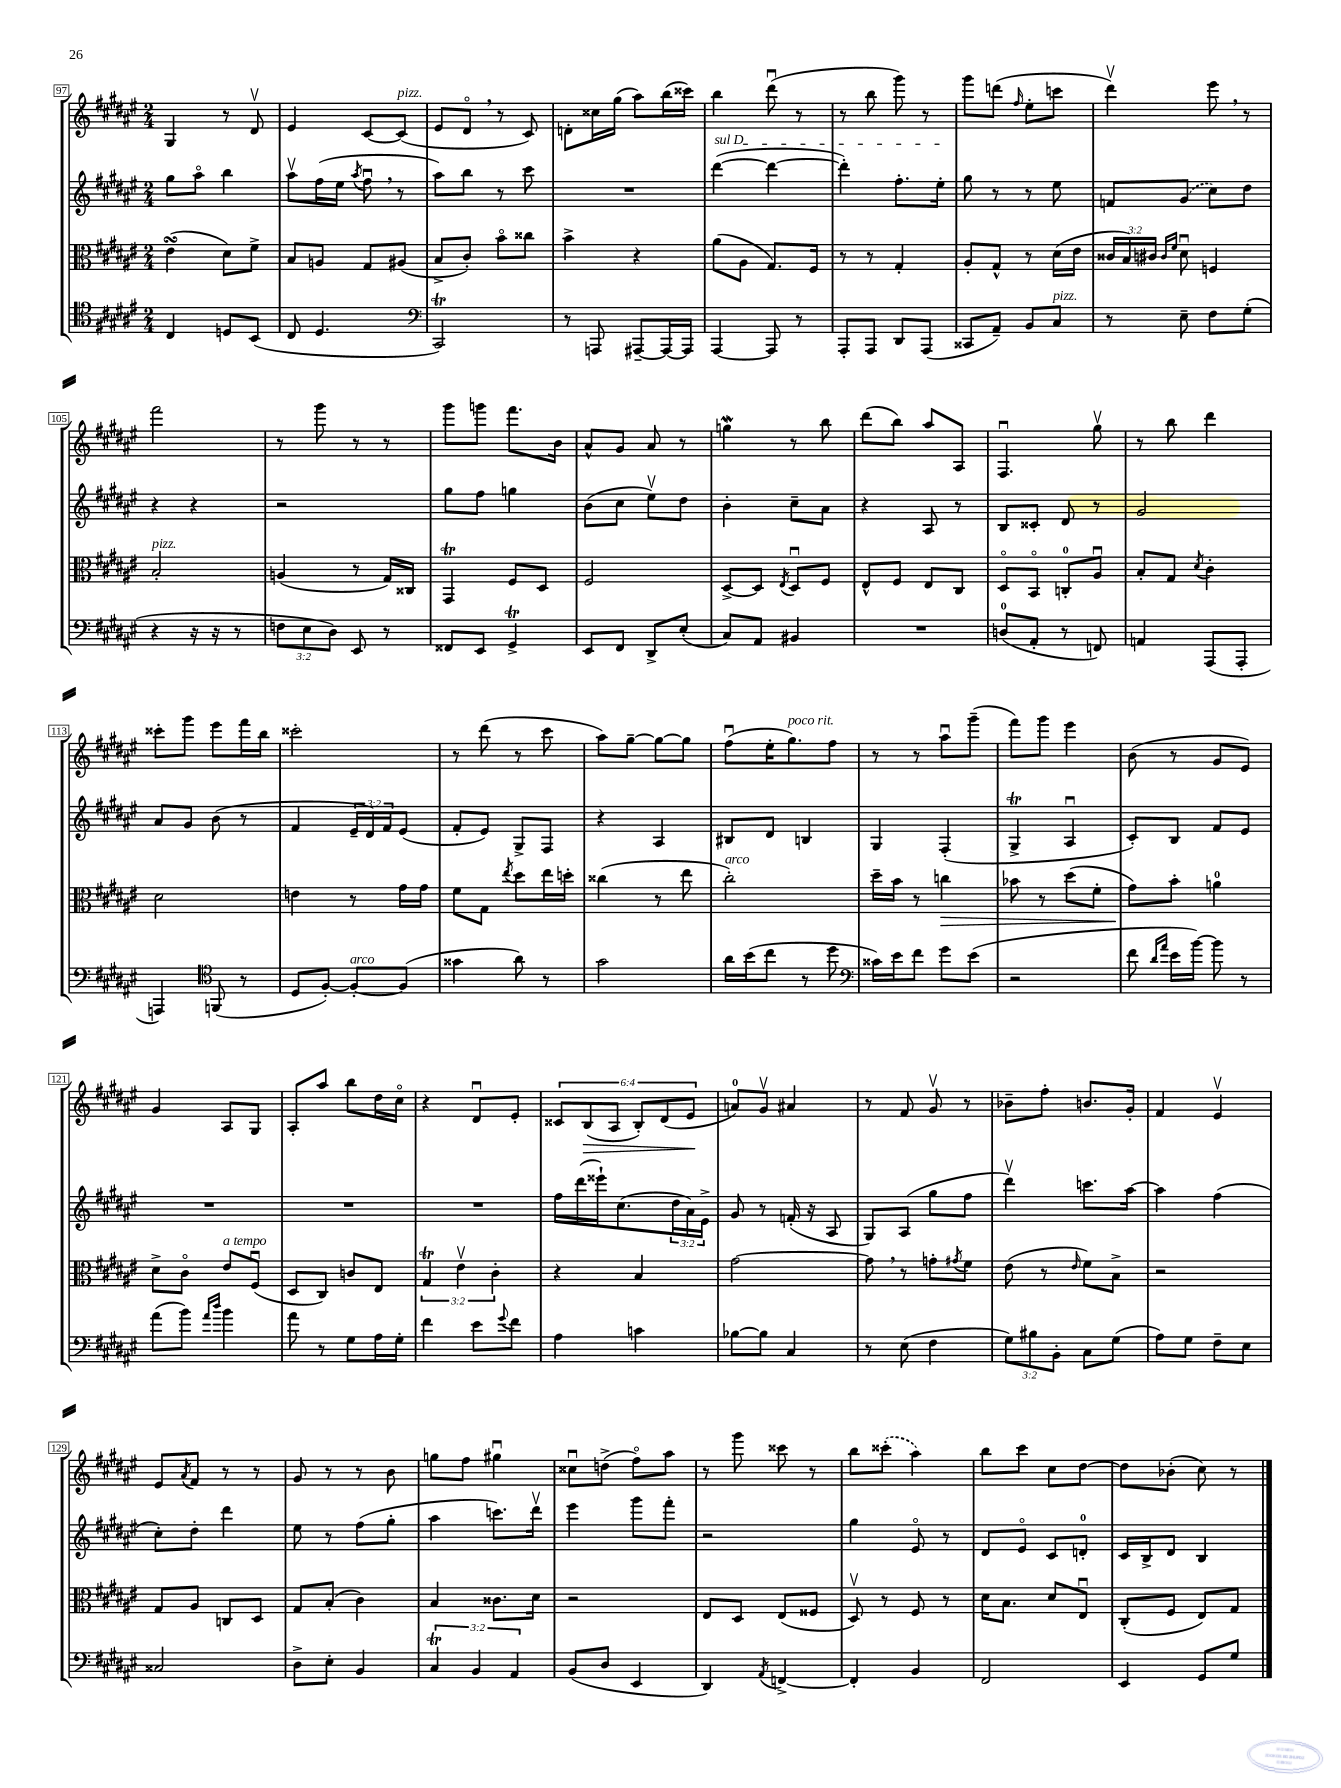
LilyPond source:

<<
\new StaffGroup <<
\new Staff = "s0" {
    \clef treble \key fis \major \numericTimeSignature \time 2/4 \override Staff.TupletNumber.text = #tuplet-number::calc-fraction-text
    gis4 r8 dis'8\upbow |
    eis'4 cis'8~ cis'8^\markup { \italic "pizz." }( |
    eis'8 dis'8\flageolet \breathe r8 cis'8) |
    d'8-. cisis''16 gis''16( ais''8) b''16( cisis'''16) |
    b''4 dis'''8\downbow( r8 |
    r8 b''8 gis'''8) r8 |
    gis'''8 d'''8( \grace { fis''16 } eis''8-. c'''8 |
    dis'''4\upbow) eis'''8 \breathe r8 |
    fis'''2 |
    r8 gis'''8 r8 r8 |
    gis'''8 g'''8 fis'''8. b'16 |
    ais'8-^ gis'8 ais'8 r8 |
    g''4\mordent r8 b''8 |
    dis'''8( b''8) ais''8 ais8 |
    fis4.\downbow gis''8\upbow |
    r8 b''8 dis'''4 |
    cisis'''8-. gis'''8 eis'''8 fis'''16 b''16 |
    cisis'''2-. |
    r8 dis'''8( r8 cis'''8 |
    ais''8) gis''8~-- gis''8~ gis''8 |
    fis''8\downbow( eis''16-. gis''8.^\markup { \italic "poco rit." }) fis''8 |
    r8 r8 ais''8\downbow gis'''8--( |
    fis'''8) gis'''8 eis'''4 |
    b'8( r8 gis'8 eis'8) |
    gis'4 ais8 gis8 |
    ais8-. ais''8 b''8 dis''16 cis''16\flageolet |
    r4 dis'8\downbow eis'8-. |
    \tuplet 6/4 { cisis'8 b8\>( ais8 b8-.) dis'8( eis'8\! } |
    a'8-0) gis'8\upbow ais'4 |
    r8 fis'8 gis'8\upbow r8 |
    bes'8-- fis''8-. b'8. gis'16-. |
    fis'4 eis'4\upbow |
    eis'8 \acciaccatura { ais'8 } fis'8 r8 r8 |
    gis'8 r8 r8 b'8 |
    g''8 fis''8 gis''4\downbow |
    cisis''8\downbow d''8->( fis''8\flageolet) ais''8 |
    r8 gis'''8 cisis'''8 r8 |
    b''8 \once \slurDashed cisis'''8-.( ais''4) |
    b''8 cis'''8 cis''8 dis''8~ |
    dis''8 bes'8-.( cis''8) r8 \bar "|." |
}
\new Staff = "s1" {
    \clef treble \key fis \major \numericTimeSignature \time 2/4 \override Staff.TupletNumber.text = #tuplet-number::calc-fraction-text
    gis''8 ais''8\flageolet b''4 |
    ais''8\upbow fis''16( eis''16 \acciaccatura { ais''8 } fis''8\downbow \breathe r8 |
    ais''8) b''8 r8 cis'''8 |
    R2 |
    \once \override TextSpanner.bound-details.left.text = \markup { \italic "sul D" } dis'''4~\startTextSpan( dis'''4~ |
    dis'''4-.) fis''8.-. eis''16-.\stopTextSpan |
    gis''8 r8 r8 eis''8 |
    f'8 \once \slurDashed gis'8( cis''8) dis''8 |
    r4 r4 |
    r2 |
    gis''8 fis''8 g''4 |
    b'8( cis''8 eis''8\upbow) dis''8 |
    b'4-. cis''8-- ais'8 |
    r4 ais8 r8 |
    b8 cisis'8-. dis'8 r8 |
    gis'2 |
    ais'8 gis'8 b'8( r8 |
    fis'4 \tuplet 3/2 { eis'16-- dis'16) fis'16 } eis'8( |
    fis'8-. eis'8) gis8-> fis8 |
    r4 ais4 |
    bis8 dis'8 b4 |
    gis4 fis4-.( |
    gis4->\trill ais4\downbow |
    cis'8-.) b8 fis'8 eis'8 |
    R2 |
    R2 |
    R2 |
    fis''16 dis'''16( eisis'''16-!) cis''8.( \tuplet 3/2 { dis''16 ais'16) eis'16-> } |
    gis'8 r8 f'16-.( r16 ais8 |
    gis8) ais8( gis''8 fis''8 |
    dis'''4\upbow) c'''8. ais''16~ |
    ais''4 fis''4( |
    cis''8-.) dis''8-. dis'''4 |
    eis''8 r8 fis''8( gis''8-. |
    ais''4 c'''8.) dis'''16\upbow |
    eis'''4 gis'''8 fis'''8-. |
    r2 |
    gis''4 eis'8\flageolet r8 |
    dis'8 eis'8\flageolet cis'8 d'8-0-. |
    cis'16 b16-> dis'8 b4 \bar "|." |
}
\new Staff = "s2" {
    \clef alto \key fis \major \numericTimeSignature \time 2/4 \override Staff.TupletNumber.text = #tuplet-number::calc-fraction-text
    eis'4\turn( dis'8) fis'8-> |
    b8 a8 gis8 ais8( |
    b8-> cis'8-.) b'8\flageolet cisis''8 |
    b'4-> r4 |
    ais'8( ais8 gis8.) fis16 |
    r8 r8 gis4-. |
    ais8-. gis8-^ r8 dis'16( eis'16 |
    \tuplet 3/2 { cisis'16 b16) cis'16 } \grace { cis'16 fis'16 } dis'8\downbow f4 |
    b2-.^\markup { \italic "pizz." } |
    a4( r8 gis16) cisis16 |
    gis,4\trill fis8 dis8 |
    fis2 |
    dis8~-> dis8 \acciaccatura { eis8 } dis8\downbow fis8 |
    eis8-^ fis8 eis8 cis8 |
    dis8\flageolet b,8\flageolet c8-0-. ais8\downbow |
    b8-. gis8 \acciaccatura { dis'8 } cis'4-. |
    dis'2 |
    e'4 r8 gis'16 gis'16 |
    fis'8 gis8 \acciaccatura { eis''8 } dis''8 eis''16 d''16-. |
    cisis''4( r8 eis''8 |
    cis''2-.^\markup { \italic "arco" }) |
    dis''16-- b'16 r8 c''4\> |
    bes'8 r8 dis''8( fis'8-. |
    gis'8\!) b'8-. a'4-0 |
    dis'8-> cis'8\flageolet eis'8^\markup { \italic "a tempo" } fis8\downbow( |
    dis8 cis8) c'8 eis8 |
    \tuplet 3/2 { gis4\trill eis'4\upbow cis'4-. } |
    r4 b4 |
    gis'2~ |
    gis'8 \breathe r8 g'8-. \acciaccatura { gis'8 } fis'8 |
    eis'8( r8 \grace { eis'16 } fis'8) b8-> |
    r2 |
    gis8 ais8 c8 dis8 |
    gis8 b8-.( cis'4) |
    b4 cisis'8. dis'16 |
    r2 |
    eis8 dis8 eis8( fisis8 |
    dis8\upbow) r8 fis8 r8 |
    dis'16 b8. dis'8 eis8\downbow |
    cis8-.( fis8 eis8) gis8 \bar "|." |
}
\new Staff = "s3" {
    \clef tenor \key fis \major \numericTimeSignature \time 2/4 \override Staff.TupletNumber.text = #tuplet-number::calc-fraction-text
    cis4 d8 b,8( |
    cis8 dis4. |
    \clef bass cis,2\trill) |
    r8 a,,8 ais,,8~-- ais,,16~ ais,,16 |
    ais,,4~ ais,,8 r8 |
    ais,,8-. ais,,8 dis,8 ais,,8( |
    cisis,8 ais,8--) b,8 cis8^\markup { \italic "pizz." } |
    r8 eis8-- fis8 gis8-.( |
    r4 r16 r16 r8 |
    \tuplet 3/2 { f8 eis8 dis8) } eis,8 r8 |
    fisis,8 eis,8 gis,4->\trill |
    eis,8 fis,8 dis,8-> eis8-.( |
    cis8) ais,8 bis,4 |
    R2 |
    d8-0( ais,8-. r8 f,8) |
    a,4 ais,,8( ais,,8-. |
    a,,4) \clef tenor f,8( r8 |
    dis8 fis8~-.) fis8~-.^\markup { \italic "arco" } fis8( |
    gisis'4 ais'8) r8 |
    gis'2 |
    ais'16 b'16( cis''8 r8 dis''8 |
    \clef bass cisis'16) eis'16 fis'8 gis'8 eis'8( |
    r2 |
    fis'8 \grace { dis'16 ais'16 } eis'16 b'16~) b'8 r8 |
    ais'8( b'8) \grace { ais'16 dis''16 } b'4 |
    ais'8 r8 gis8 ais16 gis16-. |
    fis'4 eis'8 \appoggiatura { gis'8 } fis'8 |
    ais4 c'4 |
    bes8~ bes8 cis4 |
    r8 eis8( fis4 |
    \tuplet 3/2 { gis8) bis8 b,8-. } cis8 gis8( |
    ais8) gis8 fis8-- eis8 |
    cisis2 |
    dis8-> eis8-. b,4 |
    \tuplet 3/2 { cis4\trill b,4 ais,4 } |
    b,8( dis8 eis,4 |
    dis,4) \acciaccatura { ais,8 } f,4~-> |
    f,4-. b,4 |
    fis,2 |
    eis,4 gis,8 gis8 \bar "|." |
}
>>
>>
\layout { \context { \Score currentBarNumber = #97 \override BarNumber.stencil = #(make-stencil-boxer 0.1 0.3 ly:text-interface::print) } }
